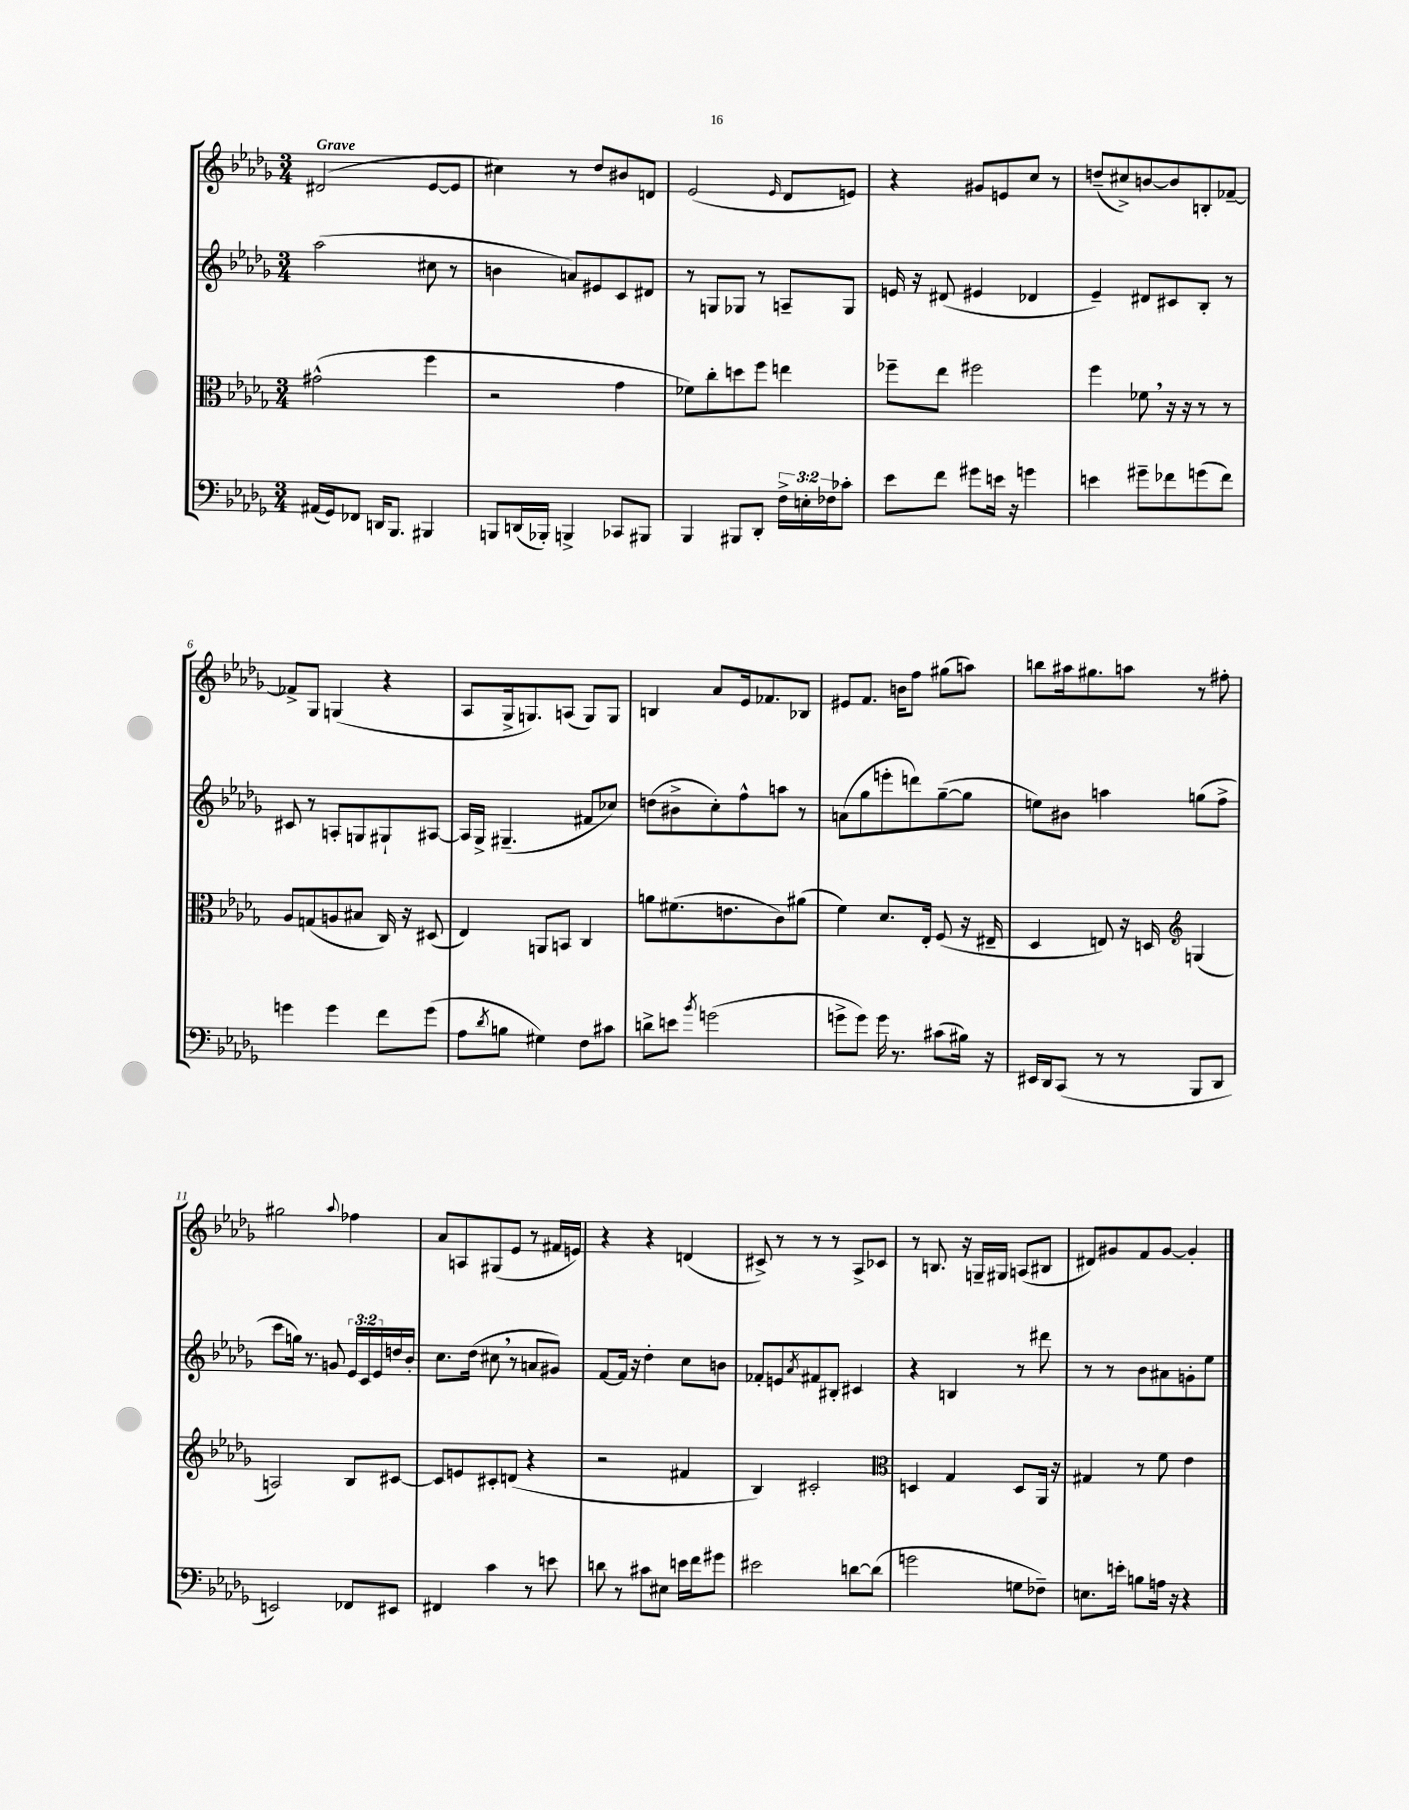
<<
\new StaffGroup <<
\new Staff = "s0" {
    \clef treble \key des \major \numericTimeSignature \time 3/4 \tempo "Grave"
    dis'2( ees'8~ ees'8 |
    cis''4) r8 des''8 bis'8 d'8 |
    ees'2( \grace { ees'16 } des'8 e'8) |
    r4 gis'8 e'8 c''8 r8 |
    d''8--( cis''8->) b'8~ b'8 b8-. fes'8~-- |
    fes'8-> ges8 g4( r4 |
    aes8 ges16-> g8.) a8( g8) g8 |
    b4 aes'8 ees'16 fes'8. bes8 |
    eis'8 f'8. b'16 f''8 gis''8( a''8) |
    b''8 ais''16 gis''8. a''8 r8 fis''8-. |
    gis''2 \appoggiatura { aes''8 } fes''4 |
    aes'8 a8 gis8( ees'8 r8 fis'16 e'16) |
    r4 r4 d'4( |
    cis'8->) r8 r8 r8 aes8-> ces'8 |
    r8 b8. r16 g16-- gis16 a8( bis8 |
    dis'8) gis'8 f'8 gis'8~ gis'4-. \bar "|." |
}
\new Staff = "s1" {
    \clef treble \key des \major \numericTimeSignature \time 3/4 \override Staff.TupletNumber.text = #tuplet-number::calc-fraction-text
    aes''2( cis''8 r8 |
    b'4 a'8) eis'8 c'8 dis'8 |
    r8 g8 ges8 r8 a8-- ges8 |
    e'16 r16 dis'8( eis'4 des'4 |
    ees'4--) dis'8 cis'8 bes8-. r8 |
    cis'8 r8 a8-. g8 gis8-! ais8~ |
    ais16 ges16-> gis4.--( fis'8 ces''8) |
    d''8( bis'8-> c''8-.) f''8-^ a''8 r8 |
    a'8( ges''8 e'''8-. d'''8) ges''8~--( ges''8 |
    e''8) bis'8 a''4 g''8( f''8-> |
    c'''8 g''16) r8. g'8 \tuplet 3/2 { ees'16 c'16 ees'16 } d''16 bes'16-. |
    c''8. des''16( cis''8 \breathe r8 a'8 gis'8) |
    f'8~ f'16 r16 des''4-. c''8 b'8 |
    fes'8-. e'8 \acciaccatura { aes'8 } fis'8 bis8-. cis'4 |
    r4 b4 r8 dis'''8 |
    r8 r8 bes'8 ais'8 g'8-. ees''8 \bar "|." |
}
\new Staff = "s2" {
    \clef alto \key des \major \numericTimeSignature \time 3/4
    gis'2-^( f''4 |
    r2 ges'4 |
    fes'8) c''8-. d''8 f''8 e''4 |
    fes''8-- ees''8 fis''2 |
    f''4 fes'8 \breathe r16 r16 r8 r8 |
    aes8 g8( a8 bis8 c16) r16 dis8( |
    ees4) a,8 b,8 c4 |
    a'8 fis'8.( e'8. c'8) ais'8( |
    f'4) des'8. ees16-. f8( r16 eis16-- |
    des4 e8) r16 d16 \clef treble g4( |
    a2) bes8 cis'8~ |
    cis'8 e'8 cis'8-. d'8( r4 |
    r2 fis'4 |
    bes4) cis'2-. |
    \clef alto d4 ges4 d8 aes,16 r16 |
    gis4 r8 f'8 ees'4 \bar "|." |
}
\new Staff = "s3" {
    \clef bass \key des \major \numericTimeSignature \time 3/4 \override Staff.TupletNumber.text = #tuplet-number::calc-fraction-text
    ais,16( ges,16) fes,8 d,16 bes,,8. bis,,4 |
    b,,8 d,16( bes,,16-.) b,,4-> ces,8 bis,,8 |
    bes,,4 bis,,8 des,8-. \tuplet 3/2 { f16-> e16-. fes16 } ces'8-. |
    ees'8 f'8 gis'8 e'16 r16 g'4 |
    e'4 gis'8-- fes'8 g'8( fes'8) |
    g'4 g'4 f'8 g'8( |
    aes8 \acciaccatura { des'8 } b8 gis4) f8 cis'8 |
    d'8-> e'8 \acciaccatura { bes'8 } g'2( |
    g'8-> g'8) g'16 r8. cis'8( bis16) r16 |
    eis,16 des,16 c,8( r8 r8 bes,,8 des,8 |
    e,2) fes,8 eis,8 |
    fis,4 c'4 r8 e'8 |
    d'8 r8 cis'8 eis8 e'16 f'16 gis'8 |
    eis'2 d'8~ d'8( |
    g'2 g8 fes8--) |
    e8. e'16-. b8 a16 r16 r4 \bar "|." |
}
>>
>>
